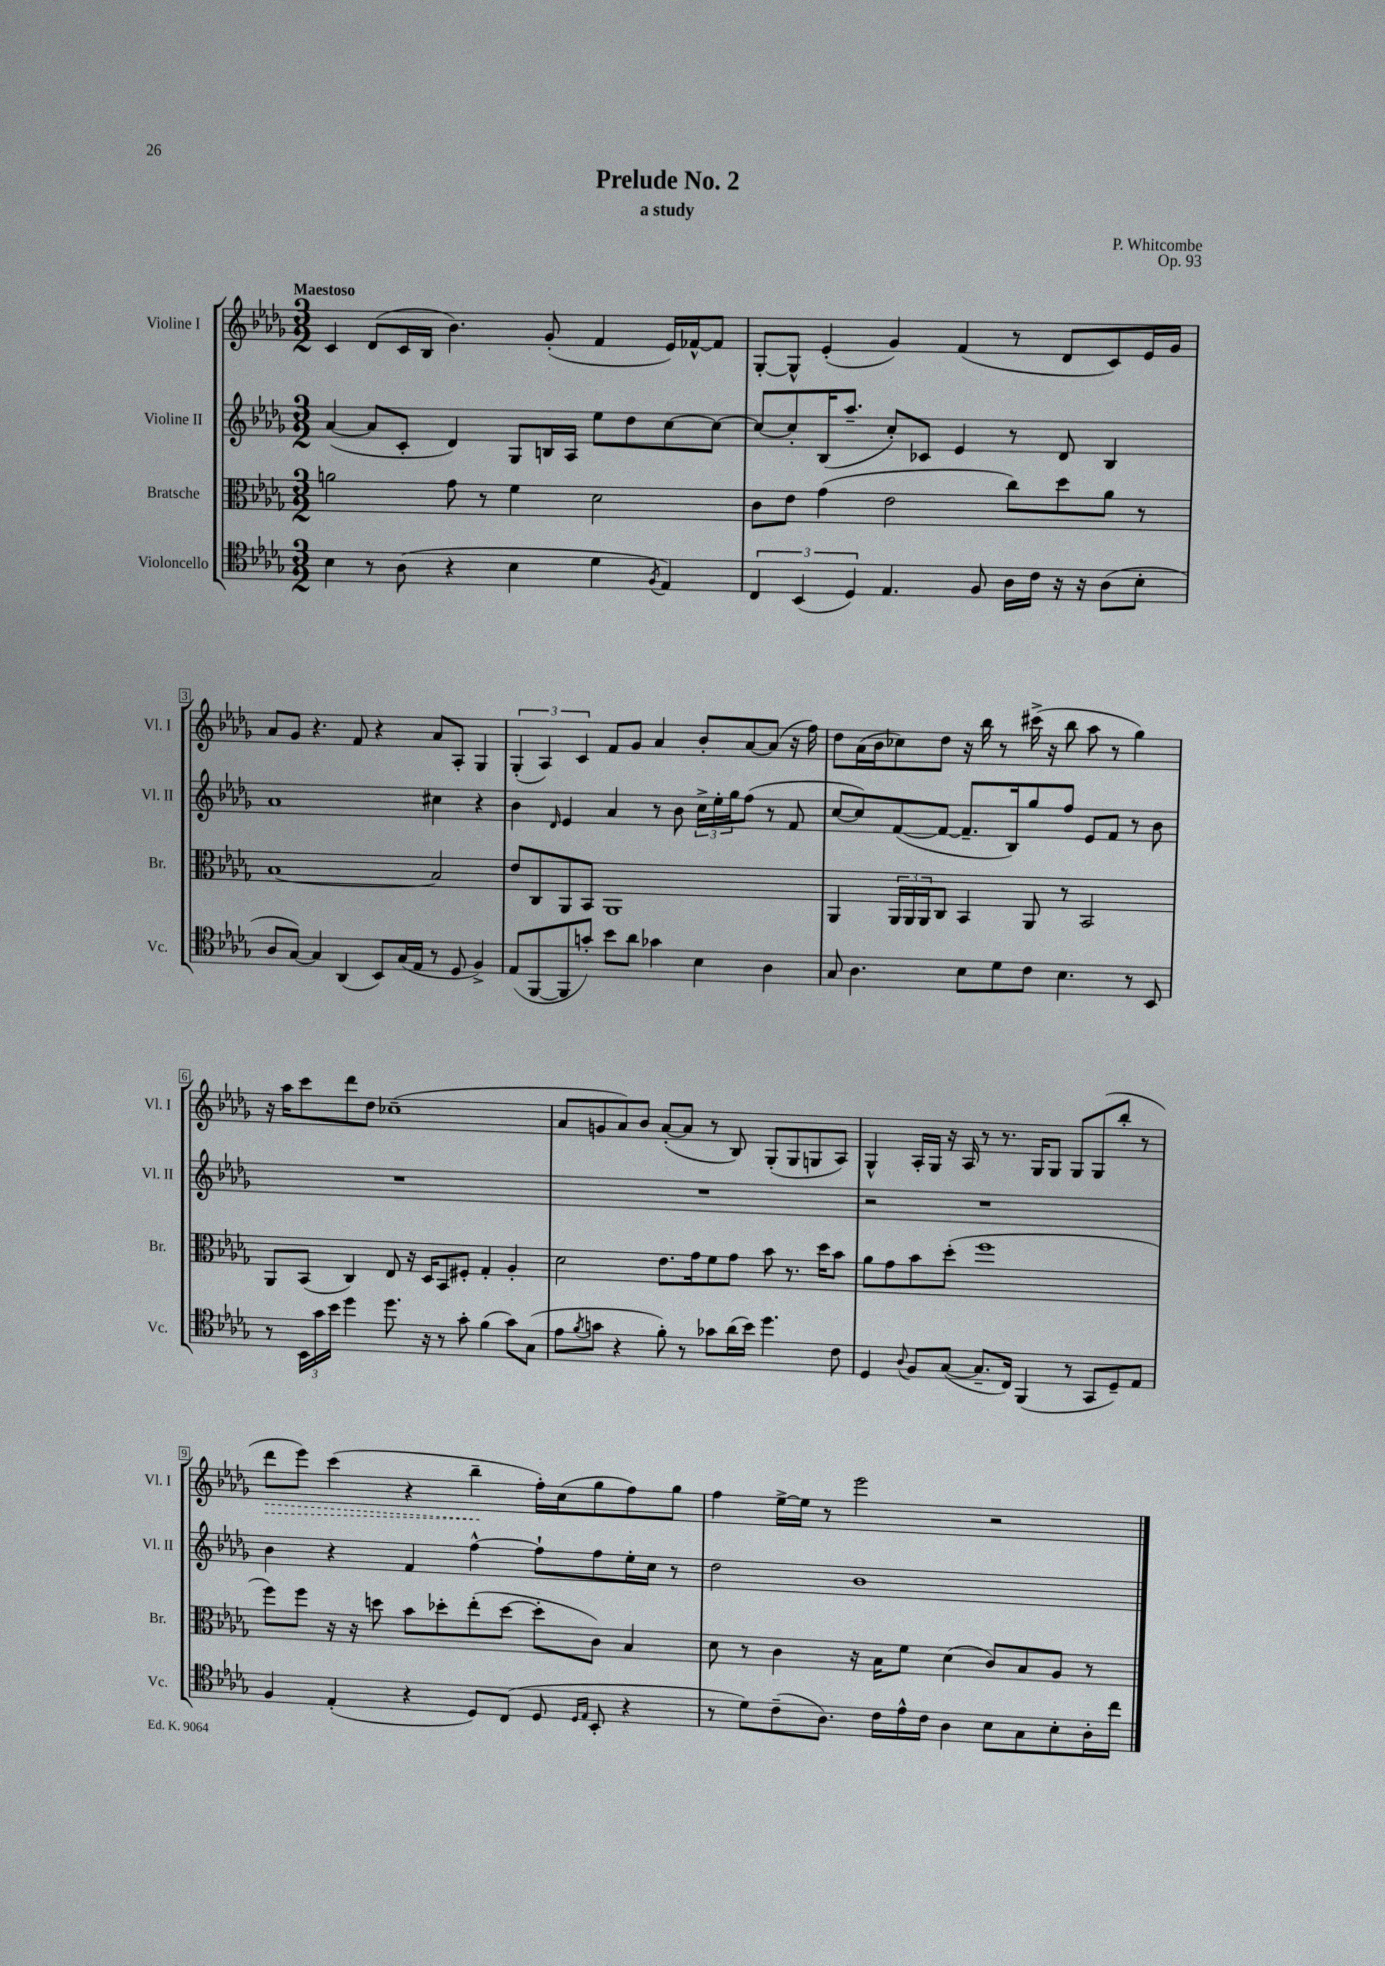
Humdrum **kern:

**kern	**kern	**kern	**kern	**dynam
*part4	*part3	*part2	*part1	*part1
*staff4	*staff3	*staff2	*staff1	*staff1
*I"Violoncello	*I"Bratsche	*I"Violine II	*I"Violine I	*
*I'Vc.	*I'Br.	*I'Vl. II	*I'Vl. I	*
*clefC4	*clefC3	*clefG2	*clefG2	*
*k[b-e-a-d-g-]	*k[b-e-a-d-g-]	*k[b-e-a-d-g-]	*k[b-e-a-d-g-]	*
*M3/2	*M3/2	*M3/2	*M3/2	*
=1	=1	=1	=1	=1
!	!	!	!LO:TX:a:B:t=Maestoso	!
4B-\	2an\	([4a-/	4c/	.
8r	.	8a-/L]	(8d-/L	.
(8A-\	.	8c'/J	16c/L	.
.	.	.	16B-/JJ	.
4r	8g-\	4d-/)	4.b-\)	.
.	8r	.	.	.
4B-\	4f\	8G-/L	.	.
.	.	16Bn/L	(8g-'/	.
.	.	16A-/JJ	.	.
4d-\	2d-\	8ee-\L	4f/	.
.	.	8dd-\	.	.
8qF/	.	.	.	.
4E-/)	.	[8cc\	16e-/LL)	.
.	.	.	[16f-X^^/J	.
.	.	8cc\J_	8f-/J]	.
=2	=2	=2	=2	=2
6C/	8c\L	8cc/L_	[8G-'/L	.
.	8e-\J	8cc'/]	8G-^^/J]	.
(6BB-/	.	.	.	.
.	(4g-\	(16B-/K	(4e-'/	.
.	.	8.aa-~/J	.	.
6D-/)	.	.	.	.
4.E-/	2e-\	8cc'/L)	4g-/)	.
.	.	8c-X/J	.	.
.	.	4e-/	(4f/	.
8F/	.	.	.	.
16A-\LL	8cc\L)	8r	8r	.
16c\JJ	.	.	.	.
16r	8dd-\	8d-/	8d-/L	.
16r	.	.	.	.
(8A-\L	8a-\J	4B-/	8c/)	.
8B-'\J	8r	.	16e-/L	.
.	.	.	16g-/JJ	.
!!LO:LB:g=z
=3	=3	=3	=3	=3
8A-/L	[1B-	1a-	8a-/L	.
[8G-/J)	.	.	8g-/J	.
4G-/]	.	.	4.r	.
(4AA-/	.	.	.	.
.	.	.	8f/	.
8BB-/L)	.	.	4r	.
(16G-/L	.	.	.	.
16E-/JJ	.	.	.	.
8r	2B-/]	4cc#X\	8a-/L	.
8D-/	.	.	8A-'/J	.
4F^/)	.	4r	4G-/	.
=4	=4	=4	=4	=4
(8E-/L	8e-/L	4b-\	(6G-'/	.
[8FF/	8C/	.	.	.
.	.	.	6A-/)	.
.	.	16qqd-/	.	.
8FF/]	8AA-/	4e-/	.	.
.	.	.	6c/	.
8gn'/J)	8BB-/J	.	.	.
8b-\L	1AA-	4a-/	8f/L	.
8a-\J	.	.	8g-/J	.
4g-X\	.	8r	4a-/	.
.	.	8b-\	.	.
4B-\	.	24cc^\LL	8b-'/L	.
.	.	24ee-'\	.	.
.	.	24gg-\J	.	.
.	.	(8ff\J	[8a-/	.
4A-\	.	8r	(8a-/J]	.
.	.	8f/	16r	.
.	.	.	16ff\)	.
=5	=5	=5	=5	=5
8G-/	4AA-/	[8cc/L	8dd-\L	.
4.A-\	.	8cc/])	(16a-\L	.
.	.	.	16b-\J	.
.	24AA-/LL	([8f/	8cc-X\)	.
.	24AA-/	.	.	.
.	24AA-/J	.	.	.
.	8C/J	8f/J_	8dd-\J	.
8B-\L	4BB-/	8.f~/L]	16r	.
.	.	.	16bb-\	.
8d-\	.	.	8r	.
.	.	16B-/k)	.	.
8c\J	8AA-/	8gg-/	(16ccc#X^\	.
.	.	.	16r	.
4.B-\	8r	8ff/J	8bb-\	.
.	2BB-/	8e-/L	8aa-\	.
.	.	8f/J	8r	.
8r	.	8r	4gg-\)	.
8BB-/	.	8b-\	.	.
!!LO:LB:g=z
=6	=6	=6	=6	=6
8r	8AA-/L	1.r	16r	.
.	.	.	16aa-\KL	.
24BB-\LL	(8BB-/J	.	8ccc\	.
24g-\	.	.	.	.
24b-\JJ	.	.	.	.
4dd-\	4C/)	.	8ddd-\	.
.	.	.	8dd-\J	.
8.dd-\	8E-/	.	(1cc-X~	.
.	16r	.	.	.
16r	16D-/KL	.	.	.
8r	8BB-/	.	.	.
8g-'\	8F#X'/J	.	.	.
(4f\	4G-'/	.	.	.
8g-\L)	4A-'/	.	.	.
(8G-\J	.	.	.	.
=7	=7	=7	=7	=7
8e-\L	2d-\	1.r	8a-/L	.
8qf/	.	.	.	.
8gn\J	.	.	8gn/	.
4r	.	.	8a-/)	.
.	.	.	8b-/J	.
8f'\)	8.e-\L	.	([8a-'/L	.
8r	.	.	8a-/J]	.
.	16g-\k	.	.	.
8g-X\L	8f\	.	8r	.
(16a-\L	8g-\J	.	8B-/)	.
16b-\JJ)	.	.	.	.
4.dd-\	8b-\	.	(8G-'/L	.
.	8.r	.	8G-/	.
.	.	.	8Gn/	.
.	16dd-\KL	.	.	.
8c\	8b-\J	.	8A-/J)	.
=8	=8	=8	=8	=8
4D-/	8a-\L	2r	4G-^^/	.
.	8g-\	.	.	.
8qqA-/	.	.	.	.
8F/L	8b-\	.	16A-'/LL	.
.	.	.	16G-/JJ	.
([8G-/J	(8dd-'\J	.	16r	.
.	.	.	16A-/	.
8.G-~/L]	1ff	1r	8r	.
.	.	.	8.r	.
16C/Jk)	.	.	.	.
(4FF/	.	.	.	.
.	.	.	16G-/KL	.
.	.	.	8G-/J	.
8r	.	.	8G-/L	.
8GG-/L	.	.	(8G-/	.
8D-~/)	.	.	8bb-'/J	.
8E-/J	.	.	8r	.
!!LO:LB:g=z
=9	=9	=9	=9	=9
!	!	!	!	!LO:HP:b
4F/	8ff\L)	4b-\	8ddd-\L	>
.	8ff\J	.	8eee-\J)	.
(4E-'/	16r	4r	(4ccc\	.
.	16r	.	.	.
.	8ddn\	.	.	.
4r	8b-\L	4f/	4r	.
.	8dd-X'\	.	.	.
8D-/L)	(8ee-'\	[4ff^^\	4bb-~\	.
(8C/J	[8dd-\J	.	.	.
8D-/	8dd-'\L]	8ff`\L]	16ff'\LL)	]
.	.	.	(16cc\J	.
16qqD-/LL	.	.	.	.
16qqE-/JJ	.	.	.	.
8BB-'/	8c\J)	8ff\	8gg-\	.
4r	4B-/	16ee-'\L	8ff\)	.
.	.	16cc\JJ	.	.
.	.	8r	8gg-\J	.
=10	=10	=10	=10	=10
8r	8d-\	2dd-\	4ff\	.
8d-\L)	8r	.	.	.
(8c~\	4c\	.	[16ee-^\LL	.
.	.	.	16ee-\JJ]	.
8.A-\J)	.	.	8r	.
.	16r	1b-	2eee-\	.
16c\LL	16B-\KL	.	.	.
16e-^^\	8f\J	.	.	.
16c\JJ	.	.	.	.
4A-\	(4d-\	.	.	.
8B-\L	8c/L)	.	2r	.
8G-\	8B-/	.	.	.
8B-'\	8A-/J	.	.	.
16A-'\L	8r	.	.	.
16cc\JJ	.	.	.	.
==	==	==	==	==
*-	*-	*-	*-	*-
